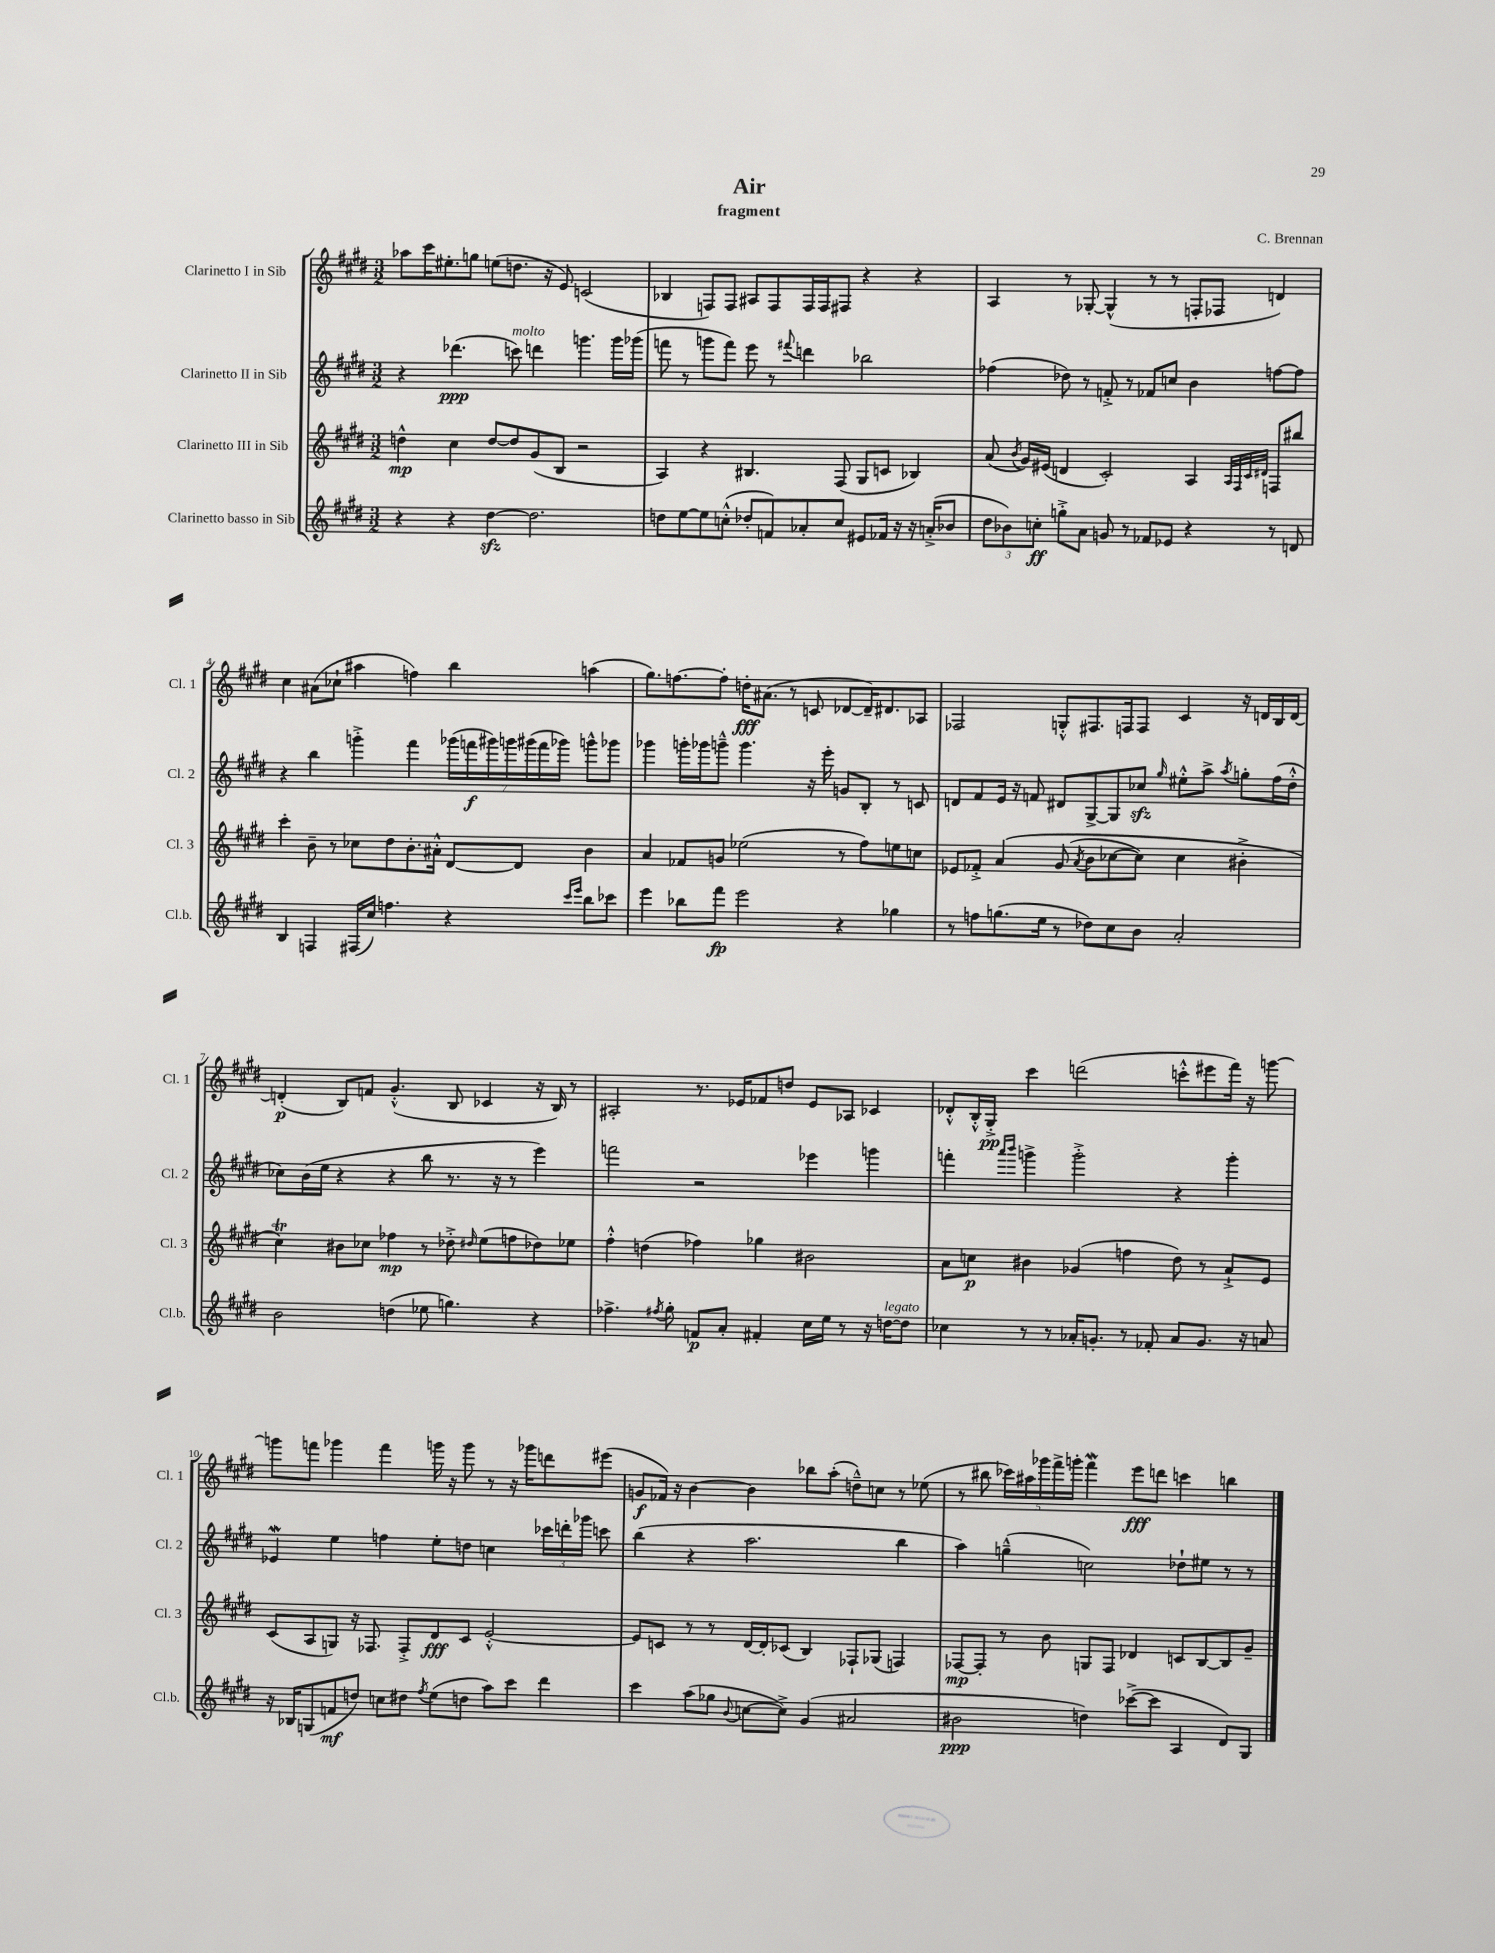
\header { title = "Air" composer = "C. Brennan" subtitle = "fragment" }
<<
\new StaffGroup <<
\new Staff = "s0" \with { instrumentName = "Clarinetto I in Sib" shortInstrumentName = "Cl. 1" } {
    \clef treble \key e \major \numericTimeSignature \time 3/2
    \autoBeamOff aes''8[ cis'''16 eis''8.-. g''8] e''8[( d''8.] r16 e'8) c'2( |
    bes4 f8[) f8] ais8[ f8 f16 f16 fis8] r4 r4 |
    a4 r8 ges8~-. ges4-^( r8 r8 f8[-. fes8] d'4) |
    cis''4 ais'8[( ces''8]-! ais''4 f''4) b''4 a''4( |
    gis''8.[) f''8.~ f''8]-. d''16[-.\fff ais'8.]( r8 c'8 des'8[~ des'16--) dis'8. aes8] |
    fes2 g8[-.-^ fis8. f16 f8] cis'4 r16 d'16[ b16 d'16]~ |
    d'4-.\p( b8[) f'8] gis'4.-.-^( b8 ces'4 r16 b16) r8 |
    ais2-. r8. ees'16[ fes'8 d''8] ees'8[ aes8] ces'4 |
    des'8[-.-^ b16-.-^ gis16]-.->\pp cis'''4 d'''2( c'''8[-.-^ eis'''8 fis'''16]) r16 g'''8~ |
    g'''8[ f'''8] ges'''4 f'''4 g'''16 r16 g'''8 r8 r16 ges'''16[ d'''8 eis'''8]( |
    g'8[\f fes'16]) r16 b'4~ b'4 bes''8[ a''8]-.( d''8[---^) c''8] r8 ees''8( |
    r8 bis''8 \tuplet 5/4 { ces'''16[) ais''16 ges'''16 fis'''16-> g'''16]-. } fis'''4\mordent e'''8[\fff d'''8] c'''4 b''4 \bar "|." |
}
\new Staff = "s1" \with { instrumentName = "Clarinetto II in Sib" shortInstrumentName = "Cl. 2" } {
    \clef treble \key e \major \numericTimeSignature \time 3/2
    \autoBeamOff r4 des'''4.\ppp( c'''8^\markup { \italic "molto" }) d'''4 g'''4. g'''16[ ges'''16]( |
    f'''8 r8 g'''8[ f'''8]) e'''8 r8 \appoggiatura { fis'''8 } d'''4 bes''2 |
    fes''4( des''8) r8 f'8-.-> r8 fes'8[ c''8] b'4 f''8[~ f''8] |
    r4 b''4 g'''4-.-> fis'''4 \tuplet 7/4 { ges'''16[( f'''16\f gis'''16) g'''16 gis'''16( f'''16 ges'''16]) } g'''8[-^ ges'''8] |
    ges'''4 g'''16[-. ges'''16 g'''8]---^ g'''4. r16 e'''16-. g'8[ b8]-. r8 c'8 |
    d'8[ fis'8 e'16] r16 f'8 dis'8[ gis8~-> gis8 ces''8]\sfz \grace { gis''16 } eis''8[-.-^ a''8]-> \acciaccatura { a''8 } g''8[-. fis''16( dis''16]-.-^ |
    ces''8[) b'16( e''16] r4 r4 b''8 r8. r16 r8 e'''4) |
    f'''2 r2 ees'''4 g'''4 |
    f'''4-. \grace { a'''16[ b'''16] } g'''4-> g'''2-.-> r4 g'''4-. |
    ees'4\mordent e''4 f''4 e''8[-. d''8] c''4 \tuplet 3/2 { ces'''16[ d'''16-. ges'''16] } c'''8 |
    b''4( r4 a''2. b''4 |
    a''4) g''4---^( c''2) des''8[-! eis''8] r8 r8 \bar "|." |
}
\new Staff = "s2" \with { instrumentName = "Clarinetto III in Sib" shortInstrumentName = "Cl. 3" } {
    \clef treble \key e \major \numericTimeSignature \time 3/2
    \autoBeamOff d''4-^\mp cis''4 d''8[~ d''8 gis'8( b8] r2 |
    a4) r4 bis4. fis8( gis8[ c'8] bes4) |
    a'8( \acciaccatura { b'8 } gis'16[) eis'16]( d'4 cis'2-.) a4 \grace { a32[ fis32 cis'32 dis'32] } f8[ bis''8] |
    cis'''4-. b'8-- r8 ces''8[ dis''8 b'8.-. ais'16]-.-^ dis'8[~ dis'8] b'4 |
    a'4 fes'8[ g'8] ees''2( r8 fis''8[) e''8 c''8] |
    ees'8[ fes'8]-.-> a'4\( gis'8( \acciaccatura { a'8 } b'8[ ces''8~ ces''8]) ces''4 bis'4-.-> |
    cis''4\trill\) bis'8[ ces''8] fes''4\mp r8 des''8-.-> \grace { dis''16 } e''8[( f''8 des''8) ees''8] |
    fis''4-.-^ d''4( fes''4) ges''4 bis'2 |
    a'8[ c''8]\p bis'4 ges'4( f''4 dis''8) r8 a'8[-!-> e'8] |
    cis'8[( a8 g8]) r16 fes8. fes8[-.-> dis'8\fff cis'8] e'2~-.-^ |
    e'8[ c'8] r8 r8 dis'16[~ dis'16-. ces'8]( b4) fes8[-! ges8]( f4) |
    fes8[~\mp fes8]-. r8 b'8 g8[ fes8] des'4 c'8[ b8~ b8 gis'8]-- \bar "|." |
}
\new Staff = "s3" \with { instrumentName = "Clarinetto basso in Sib" shortInstrumentName = "Cl.b." } {
    \clef treble \key e \major \numericTimeSignature \time 3/2
    \autoBeamOff r4 r4 dis''4~\sfz dis''2. |
    d''8[ e''8~ e''8 c''8]-.-^( des''8[-. f'8) aes'8-. c''8] eis'8[ fes'16] r16 r16 a'16[-.->( bes'8] |
    \tuplet 3/2 { dis''8[ bes'8) c''8]-.\ff } g''8[-.-> a'8] g'8 r8 fes'8[ ees'8] r4 r8 d'8 |
    b4 f4 fis16[( cis''16]) f''4. r4 \grace { cis'''16[ e'''16] } b''8[ ces'''8] |
    e'''4 bes''8[ fis'''8]\fp e'''2 r4 ges''4 |
    r8 f''8[ g''8.( e''16] r8 des''8[) cis''8 b'8] a'2-. |
    b'2 d''4( ees''8 g''4.) r4 |
    fes''4.-> \acciaccatura { fis''8 } gis''8-. f'8[\p a'8]-. fis'4-. cis''16[ e''16] r8 r16 d''16[~^\markup { \italic "legato" } d''8] |
    ces''4 r8 r8 aes'16[-. g'8.]-. r8 fes'8-. aes'8[ g'8.] r16 a'8 |
    r16 bes16[ g8( f'8\mf d''8]) c''8[ dis''8] \acciaccatura { fis''8 } e''8[( d''8] a''8[) cis'''8] dis'''4 |
    cis'''4 a''8[( ges''8] \appoggiatura { b'8 } c''8[~ c''8]->) gis'4( ais'2 |
    bis'2\ppp d''4) ces'''8[~->( ces'''8] a4 dis'8[) gis8] \bar "|." |
}
>>
>>
